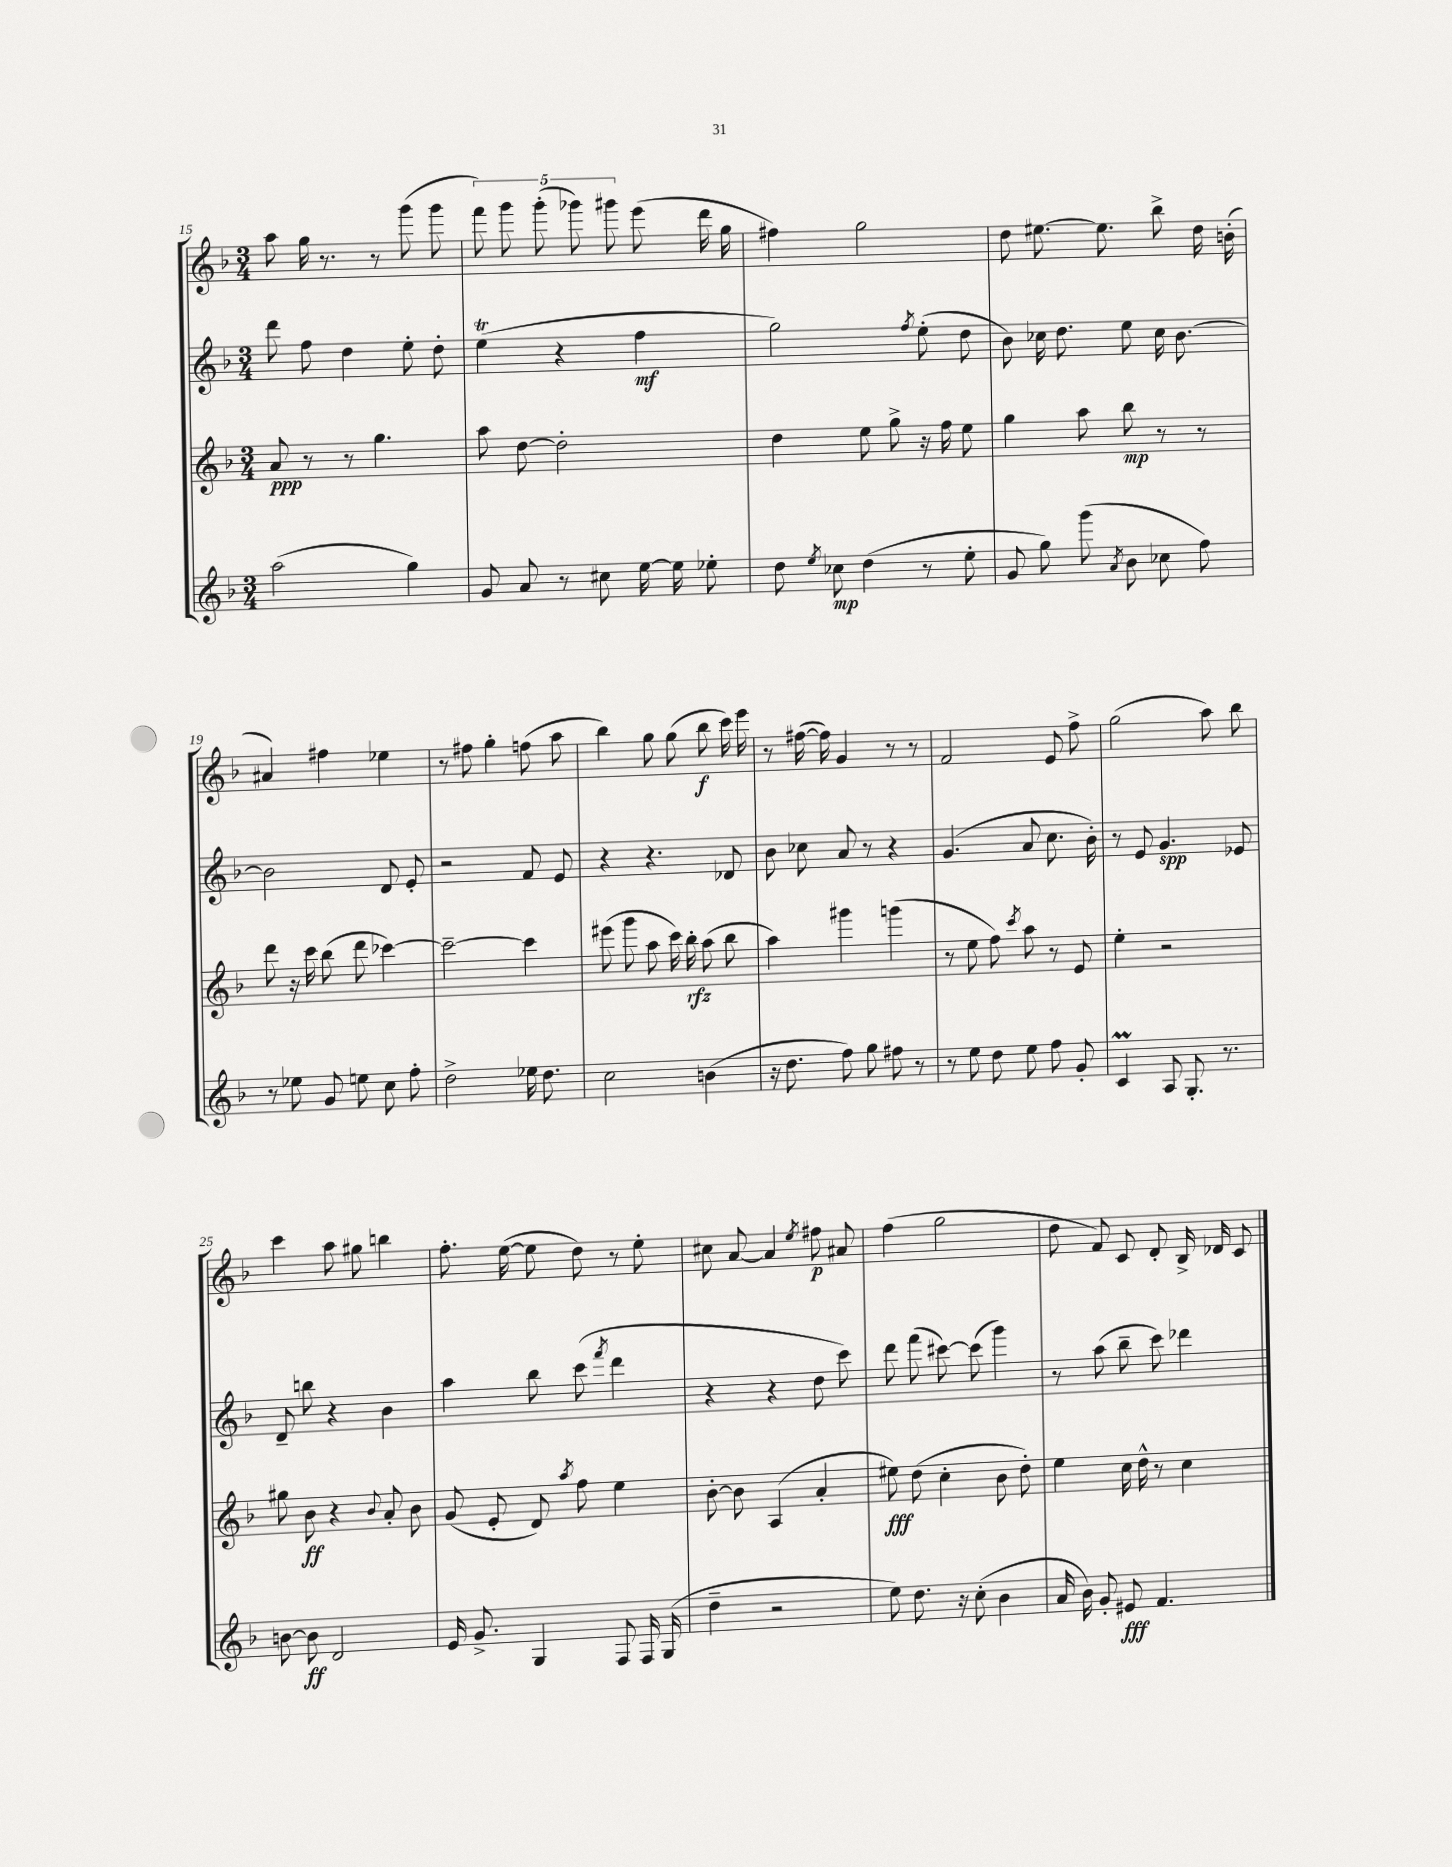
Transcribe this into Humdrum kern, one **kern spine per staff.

**kern	**dynam	**kern	**dynam	**kern	**dynam	**kern	**dynam
*part4	*part4	*part3	*part3	*part2	*part2	*part1	*part1
*staff4	*staff4	*staff3	*staff3	*staff2	*staff2	*staff1	*staff1
*clefG2	*	*clefG2	*	*clefG2	*	*clefG2	*
*k[b-]	*	*k[b-]	*	*k[b-]	*	*k[b-]	*
*M3/4	*	*M3/4	*	*M3/4	*	*M3/4	*
=15	=15	=15	=15	=15	=15	=15	=15
(2aa\	.	8a/	ppp	8ddd\	.	8aa\	.
.	.	8r	.	8ff\	.	16gg\	.
.	.	.	.	.	.	8.r	.
.	.	8r	.	4dd\	.	.	.
.	.	4.gg\	.	.	.	8r	.
4gg\)	.	.	.	8ee'\	.	(8ggg\	.
.	.	.	.	8dd'\	.	8ggg\	.
=16	=16	=16	=16	=16	=16	=16	=16
8g/	.	8aa\	.	(4eet\	.	10fff\)	.
.	.	.	.	.	.	10ggg\	.
8a/	.	[8dd\	.	.	.	.	.
.	.	.	.	.	.	(10ggg'\	.
8r	.	2dd'\]	.	4r	.	.	.
.	.	.	.	.	.	10ggg-X\)	.
8cc#X\	.	.	.	.	.	.	.
.	.	.	.	.	.	10ggg#X\	.
[16ee\	.	.	.	4ff\	mf	(8eee\	.
16ee\]	.	.	.	.	.	.	.
8ee-X'\	.	.	.	.	.	16ddd\	.
.	.	.	.	.	.	16gg\	.
=17	=17	=17	=17	=17	=17	=17	=17
8dd\	.	4dd\	.	2gg\)	.	4ff#X\)	.
8qee/	.	.	.	.	.	.	.
8cc-X\	mp	.	.	.	.	.	.
(4dd\	.	8ee\	.	.	.	2gg\	.
.	.	8gg^\	.	.	.	.	.
.	.	.	.	8qff/	.	.	.
8r	.	16r	.	(8ee'\	.	.	.
.	.	16ff\	.	.	.	.	.
8ee'\	.	8ee\	.	8dd\	.	.	.
=18	=18	=18	=18	=18	=18	=18	=18
8g/	.	4gg\	.	8b-\)	.	8dd\	.
8gg\)	.	.	.	16cc-X\	.	[8.ee#X\	.
.	.	.	.	8.dd\	.	.	.
(8ggg\	.	8aa\	.	.	.	.	.
.	.	.	.	.	.	8.ee#\]	.
8qa/	.	.	.	.	.	.	.
8b-\	.	8bb-\	mp	8ee\	.	.	.
8cc-X\	.	8r	.	16cc-\	.	8bb-^\	.
.	.	.	.	[8.b-\	.	.	.
8ff\)	.	8r	.	.	.	16dd\	.
.	.	.	.	.	.	(16bn'\	.
!!LO:LB:g=z
=19	=19	=19	=19	=19	=19	=19	=19
8r	.	8ddd\	.	2b-\]	.	4a#X/)	.
8ee-X\	.	16r	.	.	.	.	.
.	.	16ccc\	.	.	.	.	.
8g/	.	(8bb-\	.	.	.	4ff#X\	.
8een\	.	8ddd\	.	.	.	.	.
8cc\	.	[4ccc-X\)	.	8d/	.	4ee-X\	.
8ff'\	.	.	.	8e'/	.	.	.
=20	=20	=20	=20	=20	=20	=20	=20
2dd^\	.	2ccc-~\_	.	2r	.	8r	.
.	.	.	.	.	.	8ff#X\	.
.	.	.	.	.	.	4gg'\	.
16ee-X\	.	4ccc-\]	.	8f/	.	(8ffn\	.
8.dd\	.	.	.	.	.	.	.
.	.	.	.	8e/	.	8aa\	.
=21	=21	=21	=21	=21	=21	=21	=21
2cc\	.	(8eee#X\	.	4r	.	4bb-\)	.
.	.	8ggg\	.	.	.	.	.
.	.	8aa\	.	4.r	.	8gg\	.
.	.	16ccc\)	.	.	.	(8gg\	.
.	.	16bb-'\	rfz	.	.	.	.
(4bn\	.	(8aa\	.	.	.	8bb-\	f
.	.	8bb-\	.	8d-X/	.	16ccc\)	.
.	.	.	.	.	.	16eee\	.
=22	=22	=22	=22	=22	=22	=22	=22
16r	.	4aa\)	.	8b-\	.	8r	.
8.dd\	.	.	.	.	.	.	.
.	.	.	.	8cc-X\	.	([16ff#X\	.
.	.	.	.	.	.	16ff#\])	.
8ff\)	.	4ggg#X\	.	8a/	.	4g/	.
8gg\	.	.	.	8r	.	.	.
8ff#X\	.	(4gggn\	.	4r	.	8r	.
8r	.	.	.	.	.	8r	.
=23	=23	=23	=23	=23	=23	=23	=23
8r	.	8r	.	(4.g/	.	2f/	.
8ee\	.	8ee\	.	.	.	.	.
8dd\	.	8ff\)	.	.	.	.	.
.	.	8qccc/	.	.	.	.	.
8ee\	.	8aa\	.	8a/	.	.	.
8ff\	.	8r	.	8.cc\	.	8e/	.
8g'/	.	8e/	.	.	.	8ff^\	.
.	.	.	.	16b-'\)	.	.	.
=24	=24	=24	=24	=24	=24	=24	=24
4cM/	.	4ee'\	.	8r	.	(2gg\	.
.	.	.	.	8e/	.	.	.
8A/	.	2r	.	4.g/	spp	.	.
8.G'/	.	.	.	.	.	.	.
.	.	.	.	.	.	8aa\)	.
8.r	.	.	.	.	.	.	.
.	.	.	.	8e-X/	.	8bb-\	.
!!LO:LB:g=z
=25	=25	=25	=25	=25	=25	=25	=25
[8bn\	.	8gg#X\	.	8d~/	.	4ccc\	.
8b\]	ff	8b-\	ff	8bbn\	.	.	.
2d/	.	4r	.	4r	.	8aa\	.
.	.	.	.	.	.	8gg#X\	.
.	.	8qqb-/	.	.	.	.	.
.	.	8a'/	.	4b-\	.	4bbn\	.
.	.	8b-\	.	.	.	.	.
=26	=26	=26	=26	=26	=26	=26	=26
16e/	.	(8g/	.	4aa\	.	8.ff'\	.
8.g^/	.	.	.	.	.	.	.
.	.	8e'/	.	.	.	.	.
.	.	.	.	.	.	([16ee\	.
4G/	.	8d/)	.	8bb-\	.	8ee\]	.
.	.	8qaa/	.	.	.	.	.
.	.	8ff\	.	(8ccc\	.	8dd\)	.
.	.	.	.	8qfff/	.	.	.
8F/	.	4ee\	.	4ddd\	.	8r	.
16F/	.	.	.	.	.	8ee'\	.
(16G/	.	.	.	.	.	.	.
=27	=27	=27	=27	=27	=27	=27	=27
4dd~\	.	[8b-'\	.	4r	.	8cc#X\	.
.	.	8b-\]	.	.	.	[8a/	.
2r	.	(4A/	.	4r	.	4a/]	.
.	.	.	.	.	.	8qee/	.
.	.	4a'/	.	8dd\	.	8ff#X\	p
.	.	.	.	8ccc\)	.	8a#X/	.
=28	=28	=28	=28	=28	=28	=28	=28
8ee\)	.	8ee#X\)	fff	8ddd\	.	(4ff\	.
8.dd\	.	(8dd\	.	(8fff\	.	.	.
.	.	4cc'\	.	[8ccc#X\)	.	2gg\	.
16r	.	.	.	.	.	.	.
(8cc'\	.	.	.	(8ccc#\]	.	.	.
4b-\	.	8b-\	.	4ggg\)	.	.	.
.	.	8dd'\)	.	.	.	.	.
=29	=29	=29	=29	=29	=29	=29	=29
16a/	.	4ee\	.	8r	.	8dd\	.
16b-\)	.	.	.	.	.	.	.
8g'/	.	.	.	(8aa\	.	8f/)	.
8e#X/	fff	16cc\	.	8bb-~\	.	8c/	.
.	.	16dd^^\	.	.	.	.	.
4.f/	.	8r	.	8ccc\)	.	8d'/	.
.	.	4cc\	.	4ddd-X\	.	16B-^/	.
.	.	.	.	.	.	16d-X/	.
.	.	.	.	.	.	8c/	.
==	==	==	==	==	==	==	==
*-	*-	*-	*-	*-	*-	*-	*-
